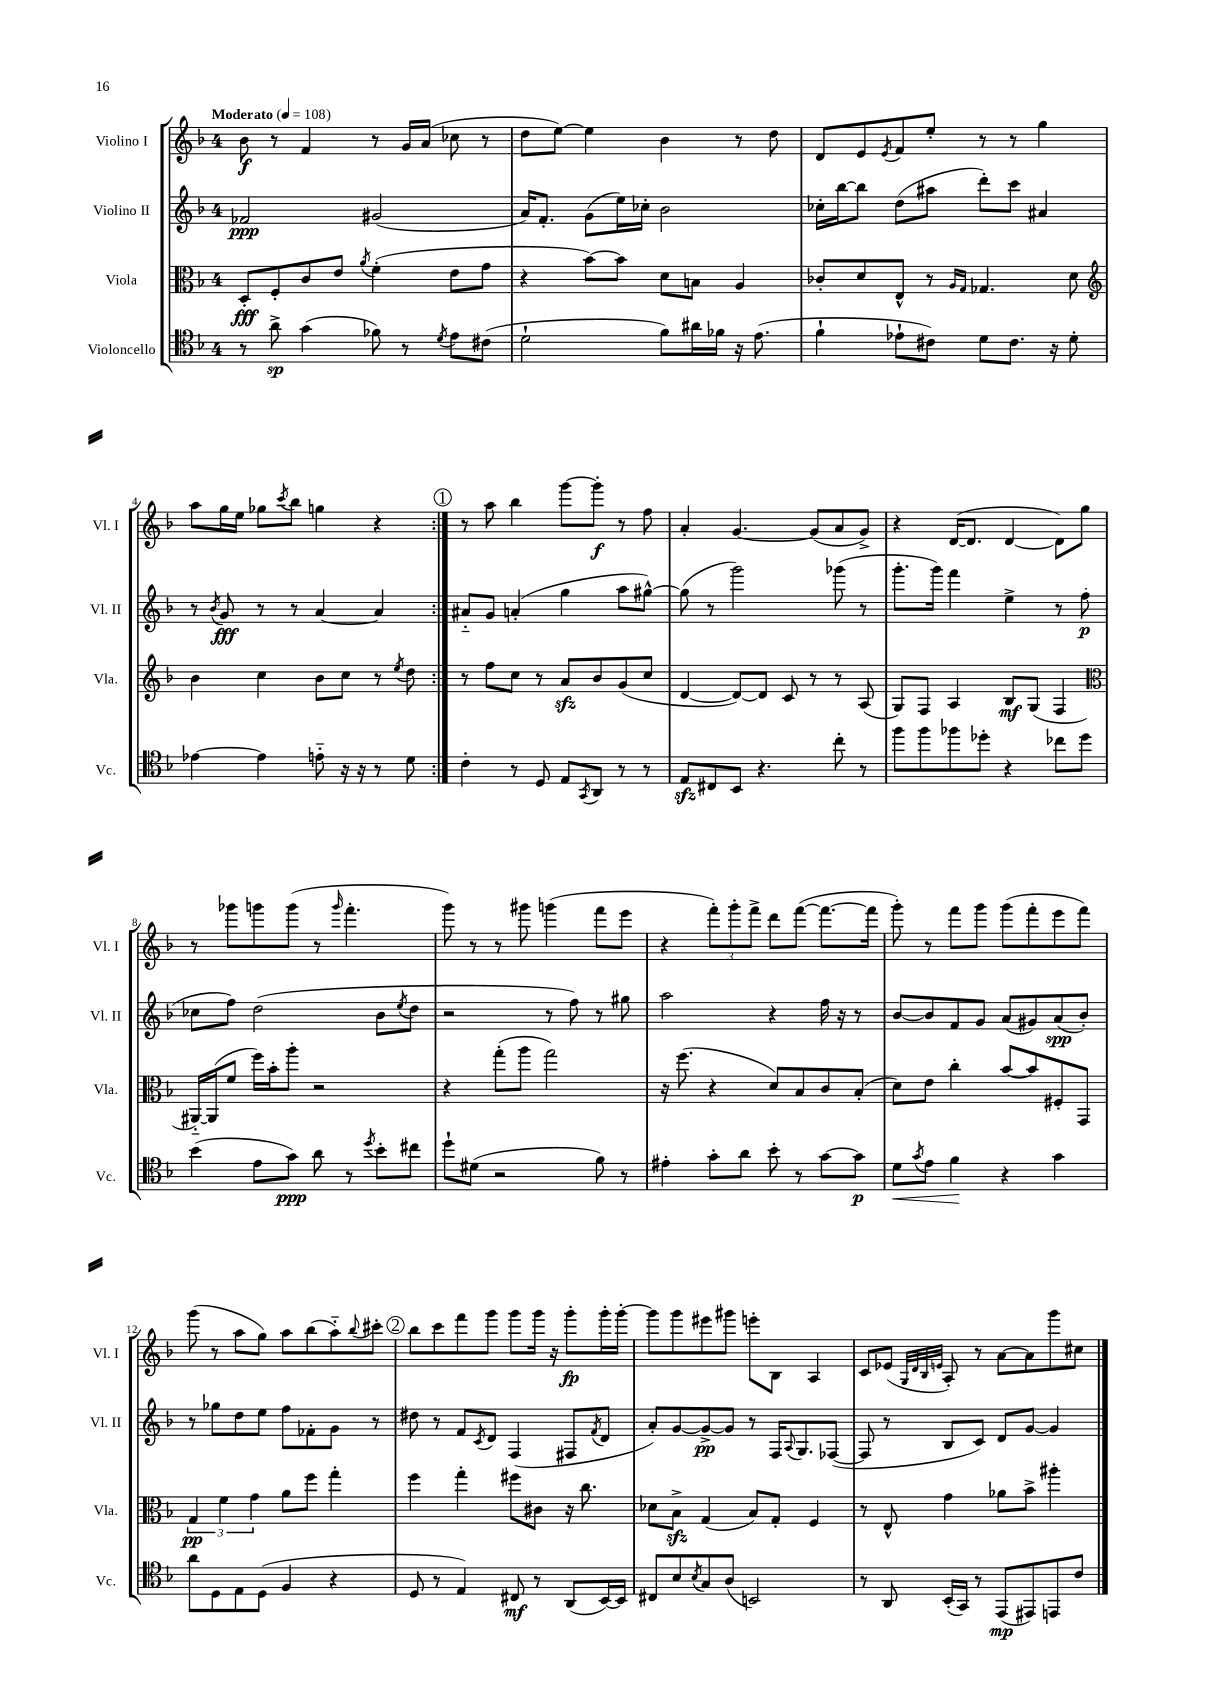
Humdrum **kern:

**kern	**kern	**kern	**kern
*staff4	*staff3	*staff2	*staff1
*clefC4	*clefC3	*clefG2	*clefG2
*k[b-]	*k[b-]	*k[b-]	*k[b-]
*M4/4	*M4/4	*M4/4	*M4/4
*MM108	*MM108	*MM108	*MM108
8r	8D'	2f-	8b-
8a^	8F'	.	8r
(4g	8c	.	4f
.	8e	.	.
.	8qa	.	.
8f-)	(4f'	(2g#	8r
8r	.	.	16g
.	.	.	(16a
8qd	.	.	.
8e	8e	.	8cc-
(8c#	8g	.	8r
=	=	=	=
2d`	4r	16a)	8dd
.	.	8.f'	.
.	.	.	[8ee)
.	[8b-)	(8g	4ee]
.	8b-]	16ee)	.
.	.	16cc-'	.
8f)	8d	2b-	4b-
16a#	8B	.	.
16f-	.	.	.
16r	4A	.	8r
(8.e	.	.	.
.	.	.	8dd
=	=	=	=
4f`	8c-'	16cc-'	8d
.	.	[16bb-	.
.	8d	8bb-]	8e
.	.	.	8qe
8e-`	8E^^	(8dd	8f
8c#)	8r	8aa#	8ee'
.	16qqA	.	.
.	16qqG	.	.
8d	4.G-	8ddd')	8r
8.c#	.	8ccc	8r
.	.	4a#	4gg
16r	.	.	.
8d'	8d	.	.
=	=	=	=
*	*clefG2	*	*
[4e-	4b-	8r	8aa
.	.	8qb-	.
.	.	8g	16gg
.	.	.	16ee
4e-]	4cc	8r	8gg-
.	.	.	8qccc
.	.	8r	8bb-
8e'~	8b-	[4a	4gg
16r	8cc	.	.
16r	.	.	.
8r	8r	4a]	4r
.	8qee	.	.
8d	8dd	.	.
=:|!	=:|!	=:|!	=:|!
4c'	8r	8a#'~	8r
.	8ff	8g	8aa
8r	8cc	(4a'	4bb-
8D	8r	.	.
8E	8a	4gg	[8ggg
8qGG	.	.	.
8AA	8b-	.	8ggg']
8r	(8g	8aa	8r
8r	8cc	[8gg#^^)	8ff
=	=	=	=
8E	[4d	(8gg#]	4a'
8C#	.	8r	.
8BB-	8d_)	2ggg)	[4.g
4.r	8d]	.	.
.	8c	.	.
.	8r	.	(8g]
8cc'	8r	(8ggg-	8a
8r	(8A	8r	8g^)
=	=	=	=
8ff	8G)	8.ggg'	4r
8ff	8F	.	.
.	.	16ggg)	.
8ff-	4A	4fff	([16d
.	.	.	8.d]
8dd-'	.	.	.
4r	8B-	4ee^	[4d
.	(8G	.	.
8cc-	4F	8r	8d])
8dd-	.	(8ff	8gg
=	=	=	=
*	*clefC3	*	*
(4b-	[16AA#'~)	8cc-	8r
.	(16AA#]	.	.
.	8f	8ff)	8ggg-
8e	16ff)	(2dd	8ggg
.	16b-'	.	.
8g)	8aa'	.	(8ggg
8a	2r	.	8r
.	.	.	16qqggg
8r	.	.	4.fff'
8qdd	.	.	.
8b-'	.	8b-	.
.	.	8qee	.
8cc#	.	8dd	.
=	=	=	=
8dd`	4r	2r	8ggg)
(8d#	.	.	8r
2r	(8gg'	.	8r
.	8aa	.	8ggg#
.	2gg)	8r	(4ggg
.	.	8ff)	.
8f)	.	8r	8fff
8r	.	8gg#	8eee
=	=	=	=
4e#'	16r	2aa	4r
.	(8.ff	.	.
8g'	4r	.	12fff')
.	.	.	12ggg'
8a	.	.	.
.	.	.	12fff^
8b-'	8d)	4r	8ddd
8r	8B-	.	([8fff
[8g	8c	16ff	8.fff_
.	.	16r	.
8g]	(8B-'	8r	.
.	.	.	16fff]
=	=	=	=
8d	8d)	[8b-	8ggg')
8qg	.	.	.
8e	8e	8b-]	8r
4f	4cc'	8f	8fff
.	.	8g	8ggg
4r	[8b-	(8a	(8ggg
.	8b-]	8g#)	8fff'
4g	8F#'	(8a	8eee
.	8GG	8b-')	8fff)
=	=	=	=
8a	6G	8r	(8ggg
8D	.	8gg-	8r
.	6f	.	.
8E	.	8dd	8aa
.	6g	.	.
(8D	.	8ee	8gg)
4F	8a	8ff	8aa
.	8ff	8f-'	(8bb-
4r	4gg'	8g	8aa'~)
.	.	.	8qqbb-
.	.	8r	8ccc#'
=	=	=	=
8D	4ff	8dd#	8bb-
8r	.	8r	8ccc
4E)	4gg'	8f	8fff
.	.	8qc	.
.	.	8d	8ggg
8C#	8ff#	(4F	8ggg
8r	8c#	.	16ggg
.	.	.	16r
(8AA	16r	8F#	8ggg'
.	8.cc	.	.
.	.	8qf	.
[16BB-)	.	8d	16ggg'
16BB-]	.	.	[16ggg'
=	=	=	=
8C#	8d-	8a')	8ggg]
8B-	8B-^	[8g	8ggg
8qB-	.	.	.
8G	(4G	8g^_	8eee#
(8A	.	8g]	8ggg#
2BB)	8B-)	8r	8eee'
.	8G'	16F	8B-
.	.	8qqA	.
.	.	8.G	.
.	4F	.	4A
.	.	([8F-	.
=	=	=	=
8r	8r	8F-]	8c
8AA	8E^^	8r	(8e-
.	.	.	32qqG
.	.	.	32qqd
.	.	.	32qqB-
.	.	.	32qqe
(16BB-'	4g	8B-	8A')
16GG)	.	.	.
8r	.	8c)	8r
(8EE	8a-	8d	[8a
8EE#)	8b-^	[8g	8a]
8EE	4aa#'	4g]	8ggg
8c	.	.	8cc#
==	==	==	==
*-	*-	*-	*-
